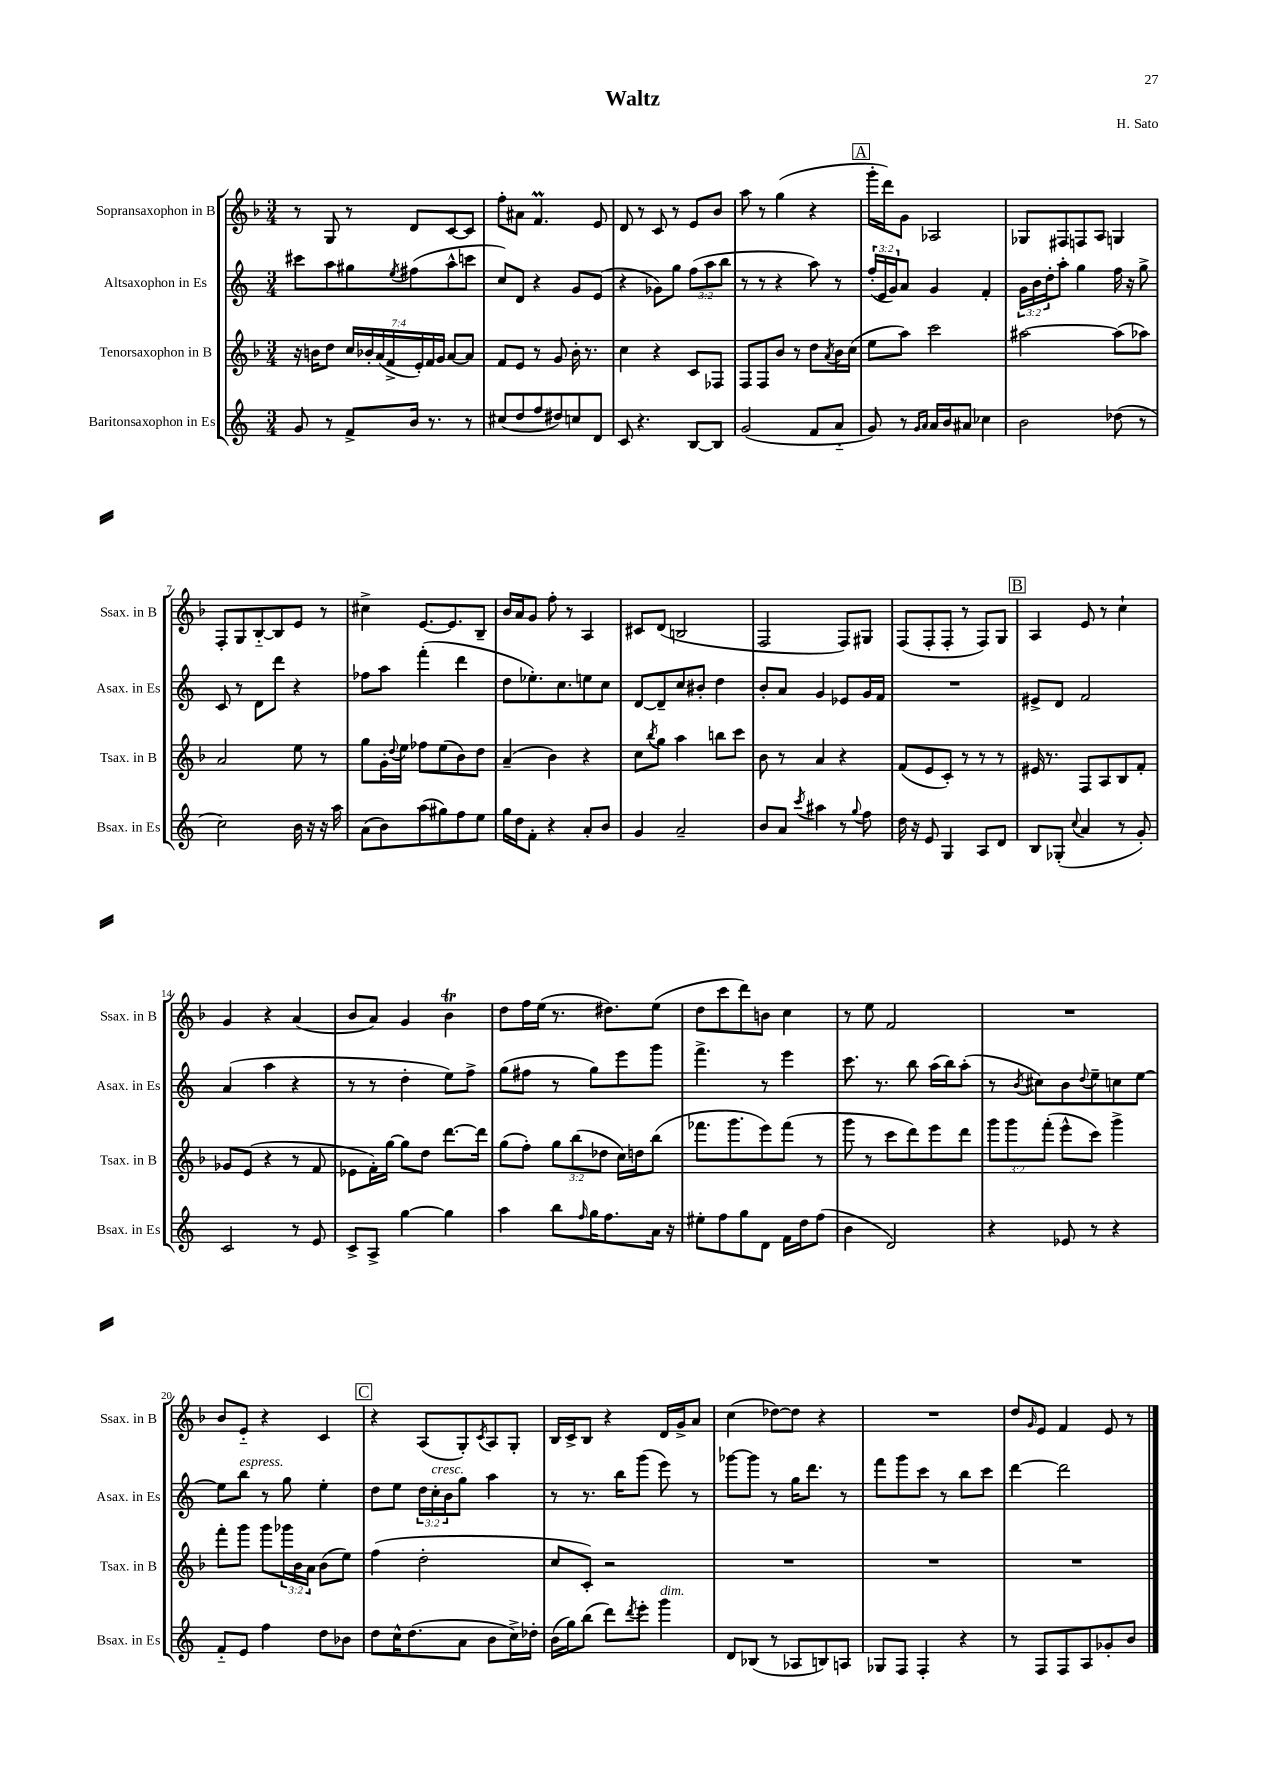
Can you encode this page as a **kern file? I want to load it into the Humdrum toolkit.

**kern	**kern	**kern	**kern
*part4	*part3	*part2	*part1
*staff4	*staff3	*staff2	*staff1
*I"Baritonsaxophon in Es	*I"Tenorsaxophon in B	*I"Altsaxophon in Es	*I"Sopransaxophon in B
*I'Bsax. in Es	*I'Tsax. in B	*I'Asax. in Es	*I'Ssax. in B
*clefG2	*clefG2	*clefG2	*clefG2
*k[]	*k[b-]	*k[]	*k[b-]
*M3/4	*M3/4	*M3/4	*M3/4
=1	=1	=1	=1
8g/	16r	8ccc#X\L	8r
.	16bn\KL	.	.
8r	8dd\J	8aa\	8G/
8f^/L	28cc/LL	8gg#X\	8r
.	28b-X'/	.	.
.	(28a/	.	.
.	28f^/	.	.
.	.	8qee/	.
16b/Jk	.	(8ff#X\	8d/L
.	28e'/)	.	.
.	28f/	.	.
8.r	.	.	.
.	28g/JJ	.	.
.	[8a/L	8aa^^\	[8c/
8r	8a/J]	8cccn\J	8c/J]
=2	=2	=2	=2
(8cc#X/L	8f/L	8cc/L)	8ff'\L
8dd/	8e/J	8d/J	8a#X\J
8ff/	8r	4r	4.fM/
8dd#X/)	8g/	.	.
8ccn/	16b-'\	8g/L	.
.	8.r	.	.
8d/J	.	(8e/J	8e/
=3	=3	=3	=3
8c/	4cc\	4r	8d/
4.r	.	.	8r
.	4r	8g-X\L)	8c/
.	.	8gg\J	8r
[8B/L	8c/L	(12ff\L	8e/L
.	.	12aa\	.
8B/J]	8F-X/J	.	8b-/J
.	.	12bb\J	.
=4	=4	=4	=4
(2g/	8F/L	8r	8aa\
.	8F/	8r	8r
.	8b-/J	4r	(4gg\
.	8r	.	.
8f/L	8dd\L	8aa\)	4r
.	8qa/	.	.
8a/J	16b-\L	8r	.
.	(16cc\JJ	.	.
!!LO:REH:place=s1:t=A
=5	=5	=5	=5
8g/)	8ee\L	(24ff'/LL	16ggg'\LL
.	.	24e/	.
.	.	.	16ddd\J)
.	.	24g/J)	.
8r	8aa\J)	8a/J	8g\J
16qqg/LL	.	.	.
16qqa/JJ	.	.	.
16a/LL	2ccc\	4g/	2A-X/
16b/J	.	.	.
8a#X/J	.	.	.
4cc-X\	.	4f'/	.
=6	=6	=6	=6
2b\	[2aa#X\	24g\LL	8G-X/L
.	.	24b\	.
.	.	24dd'\J	.
.	.	8aa'\J	8F#X/
.	.	4gg\	8Fn/
.	.	.	8A/J
(8dd-X\	(8aa#\L]	16ff\	4Gn/
.	.	16r	.
8r	8aa-X\J)	8gg^\	.
!!LO:LB:g=z
=7	=7	=7	=7
2cc\)	2a/	8c/	8F'/L
.	.	8r	8G/
.	.	8d\L	[8B-/
.	.	8ddd\J	8B-/]
16b\	8ee\	4r	8e/J
16r	.	.	.
16r	8r	.	8r
16aa\	.	.	.
=8	=8	=8	=8
(8a\L	8gg\L	8ff-X\L	4cc#X^\
8b\)	16g'\L	8aa\J	.
.	8qqdd/	.	.
.	16ee\JJ	.	.
(8aa\	8ff-X\L	(4fff'\	[8.e/L
8gg#X\)	(8ee\	.	.
.	.	.	8.e/]
8ff\	8b-\)	4ddd\	.
8ee\J	8dd\J	.	8B-~/J
=9	=9	=9	=9
16gg\LL	(4a~/	8dd\L	16b-/LL
16dd\J	.	.	16a/J
8f'\J	.	8.ee-X'\)	8g/J
4r	4b-\)	.	8ff'\
.	.	8.cc\	.
.	.	.	8r
8a'/L	4r	8een\	4A/
8b/J	.	8cc\J	.
=10	=10	=10	=10
4g/	8cc\L	[8d/L	8c#X/L
.	8qbb-/	.	.
.	8gg\J	8d~/]	(8d/J
2a~/	4aa\	8cc/	2Bn/
.	.	8b#X'/J	.
.	8bbn\L	4dd\	.
.	8ccc\J	.	.
=11	=11	=11	=11
8b/L	8b-\	8b'/L	2F/
8a/J	8r	8a/J	.
8qccc/	.	.	.
4aa#X\	4a/	4g/	.
8r	4r	8e-X/L	8F/L)
8qqgg/	.	.	.
8ff\	.	16g/L	8G#X/J
.	.	16f/JJ	.
=12	=12	=12	=12
16dd\	(8f/L	2.r	(8F/L
16r	.	.	.
8e/	8e/	.	8F'/
4G/	8c'/J)	.	8F'/J
.	8r	.	8r
8A/L	8r	.	8F/L)
8d/J	8r	.	8G/J
!!LO:REH:place=s1:t=B
=13	=13	=13	=13
8B/L	16e#X/	8e#X^/L	4A/
.	8.r	.	.
(8G-X'/J	.	8d/J	.
8qqcc/	.	.	.
4a/	8F/L	2f/	8e/
.	8A/	.	8r
8r	8B-/	.	4cc`\
8g'/)	8f'/J	.	.
!!LO:LB:g=z
=14	=14	=14	=14
2c/	8g-X/L	(4a/	4g/
.	(8e/J	.	.
.	4r	4aa\	4r
8r	8r	4r	(4a/
8e/	8f/	.	.
=15	=15	=15	=15
8c^/L	8e-X\L	8r	8b-/L
8A^/J	16f'\L)	8r	8a/J)
.	[16gg\JJ	.	.
[4gg\	8gg\L]	4dd'\	4g/
.	8dd\J	.	.
4gg\]	[8.ddd\L	8ee\L)	4b-T\
.	.	8ff^\J	.
.	16ddd\Jk]	.	.
=16	=16	=16	=16
4aa\	(8gg\L	(8gg\L	8dd\L
.	8ff'\J)	8ff#X\J	16ff\L
.	.	.	(16ee\JJ
8bb\L	12gg\L	8r	8.r
.	(12bb-\	.	.
16qqff/	.	.	.
16gg\K	.	8gg\L)	.
.	12dd-X\J	.	.
8.ff\	.	.	8.dd#X\L)
.	16cc\LL)	8eee\	.
.	16ddn\J	.	.
16a\Jk	(8bb-\J	8ggg\J	(8ee\J
16r	.	.	.
=17	=17	=17	=17
8ee#X'\L	8.fff-X\L	4.fff^\	8dd\L
8ff\	.	.	8ccc\
.	8.ggg\	.	.
8gg\	.	.	8ddd\)
8d\J	8eee\)	8r	8bn\J
16f\LL	(8fff-\J	4eee\	4cc\
16dd\J	.	.	.
(8ff\J	8r	.	.
=18	=18	=18	=18
4b\	8ggg\	8.ccc\	8r
.	8r	.	8ee\
.	.	8.r	.
2d/)	8ccc\L	.	2f/
.	8ddd\)	8bb\	.
.	8eee\	(16aa\LL	.
.	.	16bb\J)	.
.	8ddd\J	(8aa'\J	.
=19	=19	=19	=19
4r	12ggg\L	8r	2.r
.	12ggg\	.	.
.	.	8qb/	.
.	.	8cc#X\L)	.
.	(12fff'\J	.	.
8e-X/	8eee^^\L	8b\	.
.	.	8qqdd/	.
8r	8ccc\J)	8ee~\	.
4r	4ggg^\	8ccn\	.
.	.	[8ee\J	.
!!LO:LB:g=z
=20	=20	=20	=20
8f/L	8fff'\L	8ee\L]	8b-/L
!	!	!LO:TX:a:i:t=espress.	!
8e/J	8ggg\J	8bb\J	8e/J
4ff\	8ggg\L	8r	4r
.	24ggg-X\L	8gg\	.
.	24b-\	.	.
.	24a\JJ	.	.
8dd\L	(8b-\L	4ee'\	4c/
8b-X\J	8ee\J)	.	.
!!LO:REH:place=s1:t=C
=21	=21	=21	=21
8dd\L	(4ff\	8dd\L	4r
16cc^^\K	.	8ee\J	.
(8.dd\	.	.	.
.	2dd'\	24dd\LL	(8A/L
!	!	!LO:TX:a:i:t=cresc.	!
.	.	24cc'\	.
.	.	24b\J	.
8a\J	.	8gg\J	8G'/)
.	.	.	8qc/
8b\L	.	4aa\	8A/
16cc^\L)	.	.	8G'/J
16dd-X'\JJ	.	.	.
=22	=22	=22	=22
(16b\LL	8cc/L	8r	16B-/LL
16gg\J)	.	.	16c^/J
(8bb\J	8c'/J)	8.r	8B-/J
8ddd\L)	2r	.	4r
.	.	16bb\KL	.
8qddd/	.	.	.
8eee'\J	.	(8ggg\J	.
!LO:TX:a:i:t=dim.	!	!	!
4ggg\	.	8eee\)	16d/LL
.	.	.	16g^/J
.	.	8r	8a/J
=23	=23	=23	=23
8d/L	2.r	[8ggg-X\L	(4cc\
(8B-X/J	.	8ggg-\J]	.
8r	.	8r	[8dd-X\L)
8A-X/L	.	16gg\KL	8dd-\J]
.	.	8.ddd\J	.
8Bn/)	.	.	4r
8An/J	.	8r	.
=24	=24	=24	=24
8G-X/L	2.r	8fff\L	2.r
8F/J	.	8ggg\	.
4F'/	.	8ccc\J	.
.	.	8r	.
4r	.	8bb\L	.
.	.	8ccc\J	.
=25	=25	=25	=25
8r	2.r	[4ddd\	8dd/L
.	.	.	16qqg/
8F/L	.	.	8e/J
8F/	.	2ddd\]	4f/
8A/	.	.	.
8g-X'/	.	.	8e/
8b/J	.	.	8r
==	==	==	==
*-	*-	*-	*-
